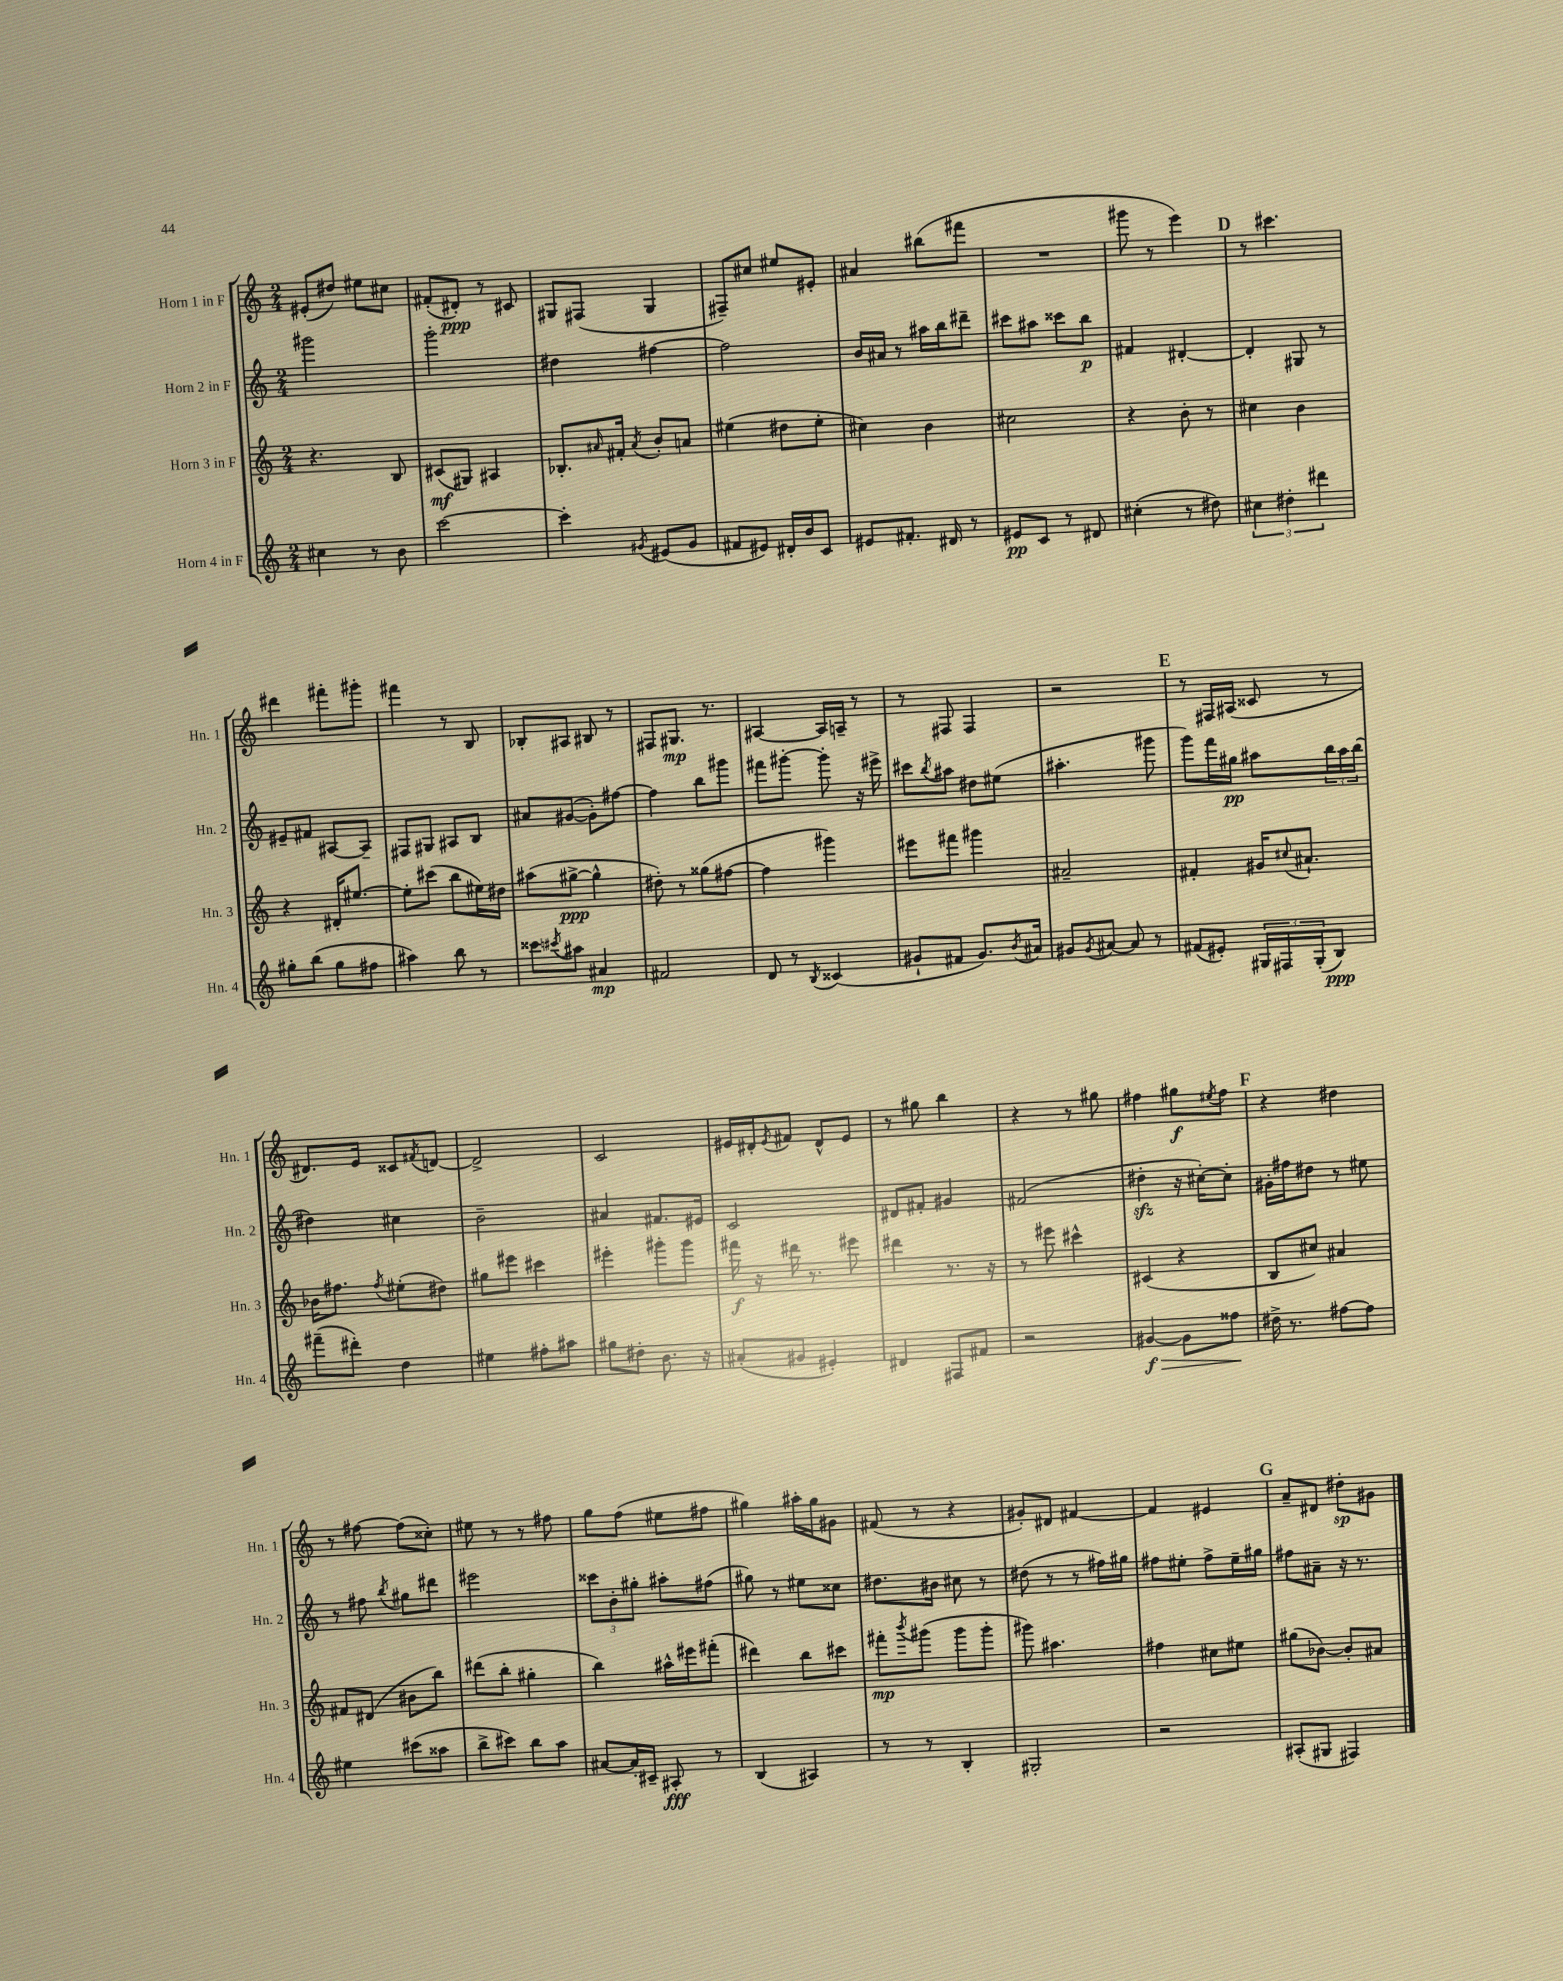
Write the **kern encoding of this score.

**kern	**dynam	**kern	**dynam	**kern	**dynam	**kern	**dynam
*part4	*part4	*part3	*part3	*part2	*part2	*part1	*part1
*staff4	*staff4	*staff3	*staff3	*staff2	*staff2	*staff1	*staff1
*I"Horn 4 in F	*	*I"Horn 3 in F	*	*I"Horn 2 in F	*	*I"Horn 1 in F	*
*I'Hn. 4	*	*I'Hn. 3	*	*I'Hn. 2	*	*I'Hn. 1	*
*clefG2	*	*clefG2	*	*clefG2	*	*clefG2	*
*k[]	*	*k[]	*	*k[]	*	*k[]	*
*M2/4	*	*M2/4	*	*M2/4	*	*M2/4	*
=22	=22	=22	=22	=22	=22	=22	=22
4cc#X\	.	4.r	.	2ggg#X\	.	(8e#X'/L	.
.	.	.	.	.	.	8dd#X/J)	.
8r	.	.	.	.	.	8ee#X\L	.
8b\	.	8B/	.	.	.	8cc#X\J	.
=23	=23	=23	=23	=23	=23	=23	=23
[2ccc\	.	(8c#X/L	mf	2ggg'\	.	(8f#X'/L	.
.	.	8G#X/J)	.	.	.	8d#X'/J)	ppp
.	.	4A#X/	.	.	.	8r	.
.	.	.	.	.	.	8c#X/	.
=24	=24	=24	=24	=24	=24	=24	=24
4ccc'\]	.	8.B-X'/L	.	4dd#X\	.	8G#X/L	.
.	.	.	.	.	.	(8F#X/J	.
.	.	16qqa#X/	.	.	.	.	.
.	.	16f#X'/Jk	.	.	.	.	.
8qg#X/	.	8qa#/	.	.	.	.	.
(8e#X/L	.	8b'/L	.	[4ff#X\	.	4G#/	.
8g#/J	.	8an/J	.	.	.	.	.
=25	=25	=25	=25	=25	=25	=25	=25
8f#X/L	.	(4ee#X\	.	2ff#\]	.	8F#X~/L)	.
8e#X/J)	.	.	.	.	.	8cc#X/J	.
16d#X'/LL	.	8dd#X\L	.	.	.	8ee#X/L	.
16b/J	.	.	.	.	.	.	.
8c/J	.	8ee#'\J	.	.	.	8e#X'/J	.
=26	=26	=26	=26	=26	=26	=26	=26
8e#X/L	.	4cc#X\)	.	16b/LL	.	4a#X/	.
.	.	.	.	16a#X/JJ	.	.	.
8.f#X'/J	.	.	.	8r	.	.	.
.	.	4b\	.	16aa#X\LL	.	(8bb#X\L	.
16d#X/	.	.	.	16bb\J	.	.	.
8r	.	.	.	8ddd#X~\J	.	8fff#X\J	.
=27	=27	=27	=27	=27	=27	=27	=27
8e#X/L	pp	2cc#X\	.	8ccc#X\L	.	2r	.
8c/J	.	.	.	8aa#X\J	.	.	.
8r	.	.	.	8ccc##X\L	.	.	.
8d#X/	.	.	.	8bb\J	p	.	.
=28	=28	=28	=28	=28	=28	=28	=28
(4cc#X'\	.	4r	.	4f#X/	.	8ggg#X\	.
.	.	.	.	.	.	8r	.
8r	.	8b'\	.	[4d#X'/	.	4eee\)	.
8dd#X\)	.	8r	.	.	.	.	.
!!LO:REH:place=s1:t=D
=29	=29	=29	=29	=29	=29	=29	=29
6cc#X\	.	4cc#X\	.	4d#'/]	.	8r	.
.	.	.	.	.	.	4.ccc#X\	.
6dd#X'\	.	.	.	.	.	.	.
.	.	4b\	.	8G#X/	.	.	.
6ddd#X\	.	.	.	.	.	.	.
.	.	.	.	8r	.	.	.
!!LO:LB:g=z
=30	=30	=30	=30	=30	=30	=30	=30
8gg#X'\L	.	4r	.	8e#X~/L	.	4ddd#X\	.
(8bb\J	.	.	.	8f#X/J	.	.	.
8gg#\L	.	16d#X'/KL	.	[8A#X/L	.	8fff#X'\L	.
.	.	[8.ee#X/J	.	.	.	.	.
8ff#X\J	.	.	.	8A#~/J]	.	8ggg#X'\J	.
=31	=31	=31	=31	=31	=31	=31	=31
4aa#X\)	.	8ee#'\L]	.	8F#X/L	.	4fff#X\	.
.	.	(8ccc#X\J	.	8G#X/J	.	.	.
8bb\	.	8bb\L	.	8A#X/L	.	8r	.
8r	.	16ee#X\L)	.	8B/J	.	8B/	.
.	.	16dd#X\JJ	.	.	.	.	.
=32	=32	=32	=32	=32	=32	=32	=32
8ccc##X\L	.	(8aa#X\L	.	8a#X/L	.	8B-X'/L	.
8qccc#X/	.	.	.	.	.	.	.
8aa#X\J	.	[8gg#X^\J	ppp	([8g#X/J	.	8A#X/J	.
4a#X/	mp	4gg#^^\]	.	8g#'\L])	.	8B#X/	.
.	.	.	.	[8ff#X\J	.	8r	.
=33	=33	=33	=33	=33	=33	=33	=33
2f#X/	.	8dd#X'\)	.	4ff#\]	.	8F#X/L	.
.	.	8r	.	.	.	8.G#X/J	mp
.	.	(8gg##X\L	.	8bb\L	.	.	.
.	.	.	.	.	.	8.r	.
.	.	[8ff#X\J	.	8ggg#X\J	.	.	.
=34	=34	=34	=34	=34	=34	=34	=34
8d/	.	4ff#\]	.	8fff#X\L	.	[4A#X/	.
8r	.	.	.	[8ggg#X'\J	.	.	.
8qB/	.	.	.	.	.	.	.
(4c##X/	.	4ggg#X\)	.	8ggg#'\]	.	16A#/LL]	.
.	.	.	.	.	.	16An~/JJ	.
.	.	.	.	16r	.	8r	.
.	.	.	.	16eee#X^\	.	.	.
=35	=35	=35	=35	=35	=35	=35	=35
8g#X`/L	.	8eee#X\L	.	8ccc#X\L	.	8r	.
.	.	.	.	8qbb/	.	.	.
8f#X/J	.	8fff#X\J	.	8aa#X\J	.	8F#X/	.
8.g#/L)	.	4ggg#X\	.	8dd#X\L	.	4F#/	.
.	.	.	.	(8ee#X\J	.	.	.
8qb/	.	.	.	.	.	.	.
16a#X/Jk	.	.	.	.	.	.	.
=36	=36	=36	=36	=36	=36	=36	=36
8g#X/L	.	2a#X~/	.	4.aa#X'\	.	2r	.
8qg#/	.	.	.	.	.	.	.
[8a#X/J	.	.	.	.	.	.	.
8a#/]	.	.	.	.	.	.	.
8r	.	.	.	8ggg#X\	.	.	.
!!LO:REH:place=s1:t=E
=37	=37	=37	=37	=37	=37	=37	=37
(8f#X/L	.	4f#X'/	.	8ggg\L)	.	8r	.
8e#X'/J)	.	.	.	16fff\L	.	16F#X/LL	.
.	.	.	.	16gg#X\JJ	pp	(16A#X/JJ	.
24G#X/LL	.	16g#X/KL	.	8aa#X\L	.	8c##X/	.
24F#X/	.	.	.	.	.	.	.
.	.	8qqcc#X/	.	.	.	.	.
.	.	8.a#X`/J	.	.	.	.	.
(24G#'/J	.	.	.	.	.	.	.
8B/J)	ppp	.	.	24bb\L	.	8r	.
.	.	.	.	24aa#\	.	.	.
.	.	.	.	(24bb\JJ	.	.	.
!!LO:LB:g=z
=38	=38	=38	=38	=38	=38	=38	=38
(8fff#X~\L	.	16b-X\KL	.	4dd#X\)	.	8.d#X/L)	.
.	.	8.ff#X\J	.	.	.	.	.
8ddd#X'\J)	.	.	.	.	.	.	.
.	.	.	.	.	.	16e/Jk	.
.	.	8qff#/	.	.	.	.	.
4dd\	.	(8ee#X'\L	.	4cc#X\	.	8c##X/L	.
.	.	.	.	.	.	8qf#X/	.
.	.	8dd#X\J)	.	.	.	[8dn/J	.
=39	=39	=39	=39	=39	=39	=39	=39
4ee#X\	.	8gg#X\L	.	2b~\	.	2d^/]	.
.	.	8eee#X\J	.	.	.	.	.
8ff#X'\L	.	4ccc#X\	.	.	.	.	.
8aa#X\J	.	.	.	.	.	.	.
=40	=40	=40	=40	=40	=40	=40	=40
8gg#X\L	.	4eee#X'\	.	4a#X/	.	2c/	.
8dd#X'\J	.	.	.	.	.	.	.
8.b\	.	8ggg#X'\L	.	8.f#X/L	.	.	.
.	.	8ggg#\J	.	.	.	.	.
16r	.	.	.	16e#X/Jk	.	.	.
=41	=41	=41	=41	=41	=41	=41	=41
(8a#X'/L	.	16fff#X\	f	2c/	.	16e#X/LL	.
.	.	16r	.	.	.	16d#X'/J	.
.	.	.	.	.	.	8qe#/	.
8g#X/J	.	16ddd#X\	.	.	.	8f#X/J	.
.	.	8.r	.	.	.	.	.
4e#X'/)	.	.	.	.	.	8d#^^/L	.
.	.	8eee#X\	.	.	.	8e#/J	.
=42	=42	=42	=42	=42	=42	=42	=42
4d#X/	.	4ddd#X\	.	8d#X/L	.	8r	.
.	.	.	.	8f#X'/J	.	8gg#X\	.
8F#X/L	.	8.r	.	4g#X/	.	4bb\	.
8f#X/J	.	.	.	.	.	.	.
.	.	16r	.	.	.	.	.
=43	=43	=43	=43	=43	=43	=43	=43
2r	.	8r	.	(2f#X/	.	4r	.
.	.	8eee#X\	.	.	.	.	.
.	.	4ccc#X^^\	.	.	.	8r	.
.	.	.	.	.	.	8gg#X\	.
=44	=44	=44	=44	=44	=44	=44	=44
!	!LO:HP:b	!	!	!	!	!	!
[4g#X/	> f	(4c#X/	.	4dd#Xzz'\	.	4ff#X\	.
8g#\L]	.	4r	.	16r	.	8gg#X\L	f
.	.	.	.	[16cc#X'\KL)	.	.	.
.	.	.	.	.	.	8qee#X/	.
8ff##X\J	.	.	.	8cc#'\J]	.	8ff#\J	.
.	]	.	.	.	.	.	.
!!LO:REH:place=s1:t=F
=45	=45	=45	=45	=45	=45	=45	=45
16dd#X^\	.	8B/L	.	16g#X'\LL	.	4r	.
8.r	.	.	.	16ff#X\J	.	.	.
.	.	8cc#X/J)	.	8dd#X\J	.	.	.
[8ff#X\L	.	4a#X/	.	8r	.	4dd#X\	.
8ff#\J]	.	.	.	8ee#X\	.	.	.
!!LO:LB:g=z
=46	=46	=46	=46	=46	=46	=46	=46
4ee#X\	.	8f#X/L	.	8r	.	8r	.
.	.	(8d#X/J	.	8ff#X\	.	[8ff#X\	.
.	.	.	.	8qbb/	.	.	.
(8ccc#X\L	.	8b#X\L	.	8gg#X\L	.	(8ff#\L]	.
8aa##X\J	.	8bb\J)	.	8ddd#X\J	.	8cc##X'\J)	.
=47	=47	=47	=47	=47	=47	=47	=47
8bb^\L	.	(8ddd#X\L	.	2eee#X\	.	8ee#X\	.
8ccc#X\J)	.	8bb'\J	.	.	.	8r	.
8bb\L	.	4gg#X'\	.	.	.	8r	.
8aa\J	.	.	.	.	.	8ff#X\	.
=48	=48	=48	=48	=48	=48	=48	=48
[8a#X/L	.	4bb\)	.	12ccc##X\L	.	8gg\L	.
.	.	.	.	12b'\	.	.	.
16a#'/L]	.	.	.	.	.	(8ff\J	.
.	.	.	.	12gg#X'\J	.	.	.
16c#X~/JJ	.	.	.	.	.	.	.
8A#X'/	fff	16aa#X^^\LL	.	8aa#X'\L	.	8ee#X\L	.
.	.	16eee#X\J	.	.	.	.	.
8r	.	(8fff#X'\J	.	(8ff#X\J	.	8ff#X\J	.
=49	=49	=49	=49	=49	=49	=49	=49
(4B/	.	4ddd#X\)	.	8gg#X\)	.	4gg#X\)	.
.	.	.	.	8r	.	.	.
4A#X/)	.	8bb\L	.	8ee#X\L	.	16aa#X'\LL	.
.	.	.	.	.	.	16gg#\J	.
.	.	8ccc#X\J	.	8cc##X\J	.	8g#X\J	.
=50	=50	=50	=50	=50	=50	=50	=50
8r	.	8fff#X'\L	mp	8.dd#X\L	.	(8f#X/	.
.	.	8qbbb/	.	.	.	.	.
8r	.	(8ggg#X\J	.	.	.	8r	.
.	.	.	.	16b#X\Jk	.	.	.
4B'/	.	8ggg#\L	.	8cc#X\	.	4r	.
.	.	8ggg#'\J	.	8r	.	.	.
=51	=51	=51	=51	=51	=51	=51	=51
2G#X'/	.	8ggg#X\)	.	(8dd#X\	.	8g#X'/L)	.
.	.	4.aa#X\	.	8r	.	8d#X/J	.
.	.	.	.	8r	.	[4f#X/	.
.	.	.	.	16ff#X\LL)	.	.	.
.	.	.	.	16gg#X\JJ	.	.	.
=52	=52	=52	=52	=52	=52	=52	=52
2r	.	4ff#X\	.	8ff#X\L	.	4f#/]	.
.	.	.	.	8ee#X'\J	.	.	.
.	.	8cc#X\L	.	8ff#^\L	.	4e#X/	.
.	.	8ee#X\J	.	16ee#~\L	.	.	.
.	.	.	.	16gg#X\JJ	.	.	.
!!LO:REH:place=s1:t=G
=53	=53	=53	=53	=53	=53	=53	=53
(8A#X'/L	.	(8gg#X\L	.	8ff#X\L	.	8a~/L	.
8G#X/J	.	[8b-X\J)	.	8a#X~\J	.	8d#X/J	.
4F#X/)	.	8b-'/L]	.	16r	.	8dd#X'\L	sp
.	.	.	.	8.r	.	.	.
.	.	8a#X/J	.	.	.	8g#X\J	.
==	==	==	==	==	==	==	==
*-	*-	*-	*-	*-	*-	*-	*-
